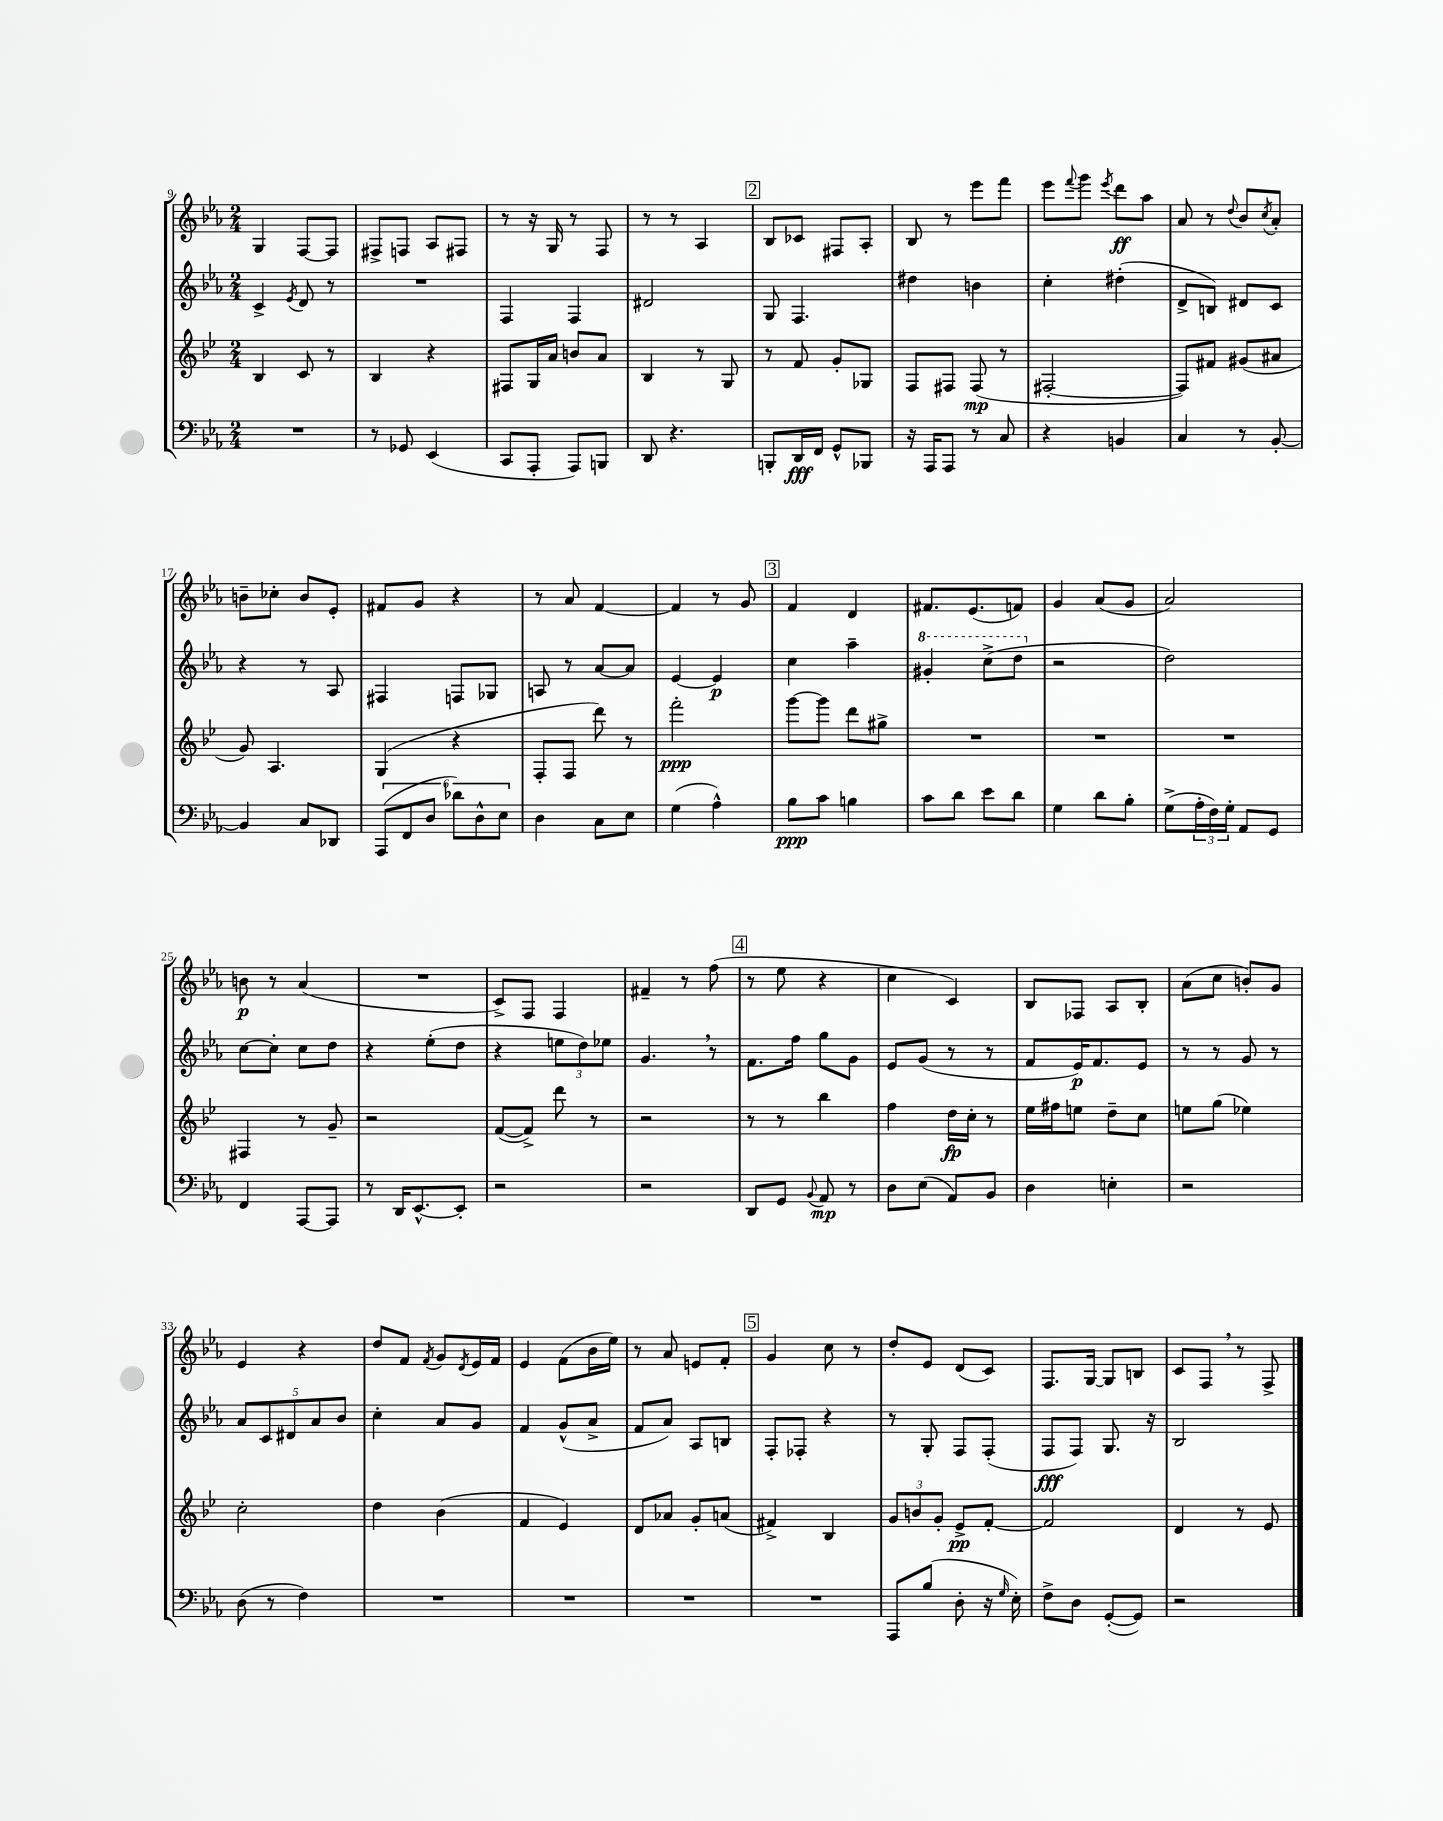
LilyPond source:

<<
\new StaffGroup <<
\new Staff = "s0" {
    \clef treble \key ees \major \numericTimeSignature \time 2/4
    g4 f8~ f8 |
    fis8-> f8 aes8 fis8 |
    r8 r16 g16 r8 f8 |
    r8 r8 aes4 |
    \mark \markup { \box "2" } bes8 ces'8 fis8 aes8-. |
    bes8 r8 ees'''8 f'''8 |
    ees'''8 \appoggiatura { f'''8 } g'''8 \acciaccatura { ees'''8 } d'''8\ff aes''8 |
    aes'8 r8 \appoggiatura { d''8 } bes'8 \acciaccatura { c''8 } aes'8-. |
    b'8-- ces''8-. b'8 ees'8-. |
    fis'8 g'8 r4 |
    r8 aes'8 f'4~ |
    f'4 r8 g'8 |
    \mark \markup { \box "3" } f'4 d'4 |
    fis'8. ees'8.( f'8) |
    g'4 aes'8( g'8 |
    aes'2) |
    b'8\p r8 aes'4( |
    R2 |
    c'8->) f8 f4 |
    fis'4-- r8 f''8( |
    \mark \markup { \box "4" } r8 ees''8 r4 |
    c''4 c'4) |
    bes8 fes8 aes8 bes8-. |
    aes'8( c''8 b'8-.) g'8 |
    ees'4 r4 |
    d''8 f'8 \acciaccatura { f'8 } g'8 \acciaccatura { d'8 } ees'16 f'16 |
    ees'4 f'8( bes'16 ees''16) |
    r8 aes'8 e'8 f'8-. |
    \mark \markup { \box "5" } g'4 c''8 r8 |
    d''8-. ees'8 d'8( c'8) |
    f8. g16~ g8 b8 |
    c'8 f8 \breathe r8 f8-> \bar "|." |
}
\new Staff = "s1" {
    \clef treble \key ees \major \numericTimeSignature \time 2/4
    c'4-> \acciaccatura { ees'8 } d'8 r8 |
    R2 |
    f4 f4 |
    dis'2 |
    \mark \markup { \box "2" } g8 f4. |
    dis''4 b'4 |
    c''4-. dis''4-.( |
    d'8-> b8) dis'8 c'8 |
    r4 r8 aes8 |
    fis4 f8 ges8 |
    a8 r8 aes'8~ aes'8 |
    ees'4~ ees'4\p |
    \mark \markup { \box "3" } c''4 aes''4-- |
    \ottava #1 gis''4-. c'''8->( d'''8 \ottava #0 |
    r2 |
    d''2) |
    c''8~ c''8-. c''8 d''8 |
    r4 ees''8-.( d''8 |
    r4 \tuplet 3/2 { e''8 d''8) ees''8 } |
    g'4. \breathe r8 |
    \mark \markup { \box "4" } f'8. f''16 g''8 g'8 |
    ees'8 g'8( r8 r8 |
    f'8 ees'16\p) f'8. ees'8 |
    r8 r8 g'8 r8 |
    \tuplet 5/4 { aes'8 c'8 dis'8 aes'8 bes'8 } |
    c''4-. aes'8 g'8 |
    f'4 g'8-^( aes'8-> |
    f'8 aes'8) aes8 b8 |
    \mark \markup { \box "5" } f8-. fes8-. r4 |
    r8 g8-. f8 f8-.( |
    f8\fff f8) g8. r16 |
    bes2 \bar "|." |
}
\new Staff = "s2" {
    \clef treble \key bes \major \numericTimeSignature \time 2/4
    bes4 c'8 r8 |
    bes4 r4 |
    fis8 g16 a'16 b'8 a'8 |
    bes4 r8 g8 |
    \mark \markup { \box "2" } r8 f'8 g'8-. ges8 |
    f8 fis8 fis8\mp( r8 |
    fis2~-. |
    fis8) fis'8 gis'8( ais'8 |
    g'8) a4. |
    g4( r4 |
    f8-. f8 d'''8) r8 |
    f'''2-.\ppp |
    \mark \markup { \box "3" } g'''8~ g'''8 d'''8 gis''8-> |
    R2 |
    R2 |
    R2 |
    fis4 r8 g'8-- |
    r2 |
    f'8~( f'8->) d'''8 r8 |
    r2 |
    \mark \markup { \box "4" } r8 r8 bes''4 |
    f''4 d''16\fp c''16-. r8 |
    ees''16 fis''16 e''8 d''8-- c''8 |
    e''8 g''8( ees''4) |
    c''2-. |
    d''4 bes'4( |
    f'4 ees'4) |
    d'8 aes'8 g'8-. a'8( |
    \mark \markup { \box "5" } fis'4->) bes4 |
    \tuplet 3/2 { g'8 b'8 g'8-. } ees'8->\pp f'8~-. |
    f'2 |
    d'4 r8 ees'8 \bar "|." |
}
\new Staff = "s3" {
    \clef bass \key ees \major \numericTimeSignature \time 2/4
    R2 |
    r8 ges,8 ees,4( |
    c,8 aes,,8-. aes,,8) b,,8 |
    d,8 r4. |
    \mark \markup { \box "2" } b,,8-. d,16\fff f,16 g,8-^ bes,,8 |
    r16 aes,,16 aes,,8 r8 c8 |
    r4 b,4 |
    c4 r8 bes,8~-. |
    bes,4 c8 des,8 |
    \tuplet 6/4 { aes,,8( f,8 d8 des'8) d8-^ ees8 } |
    d4 c8 ees8 |
    g4( aes4-^) |
    \mark \markup { \box "3" } bes8\ppp c'8 b4 |
    c'8 d'8 ees'8 d'8 |
    g4 d'8 bes8-. |
    g8->( \tuplet 3/2 { aes16-. f16) g16-. } aes,8 g,8 |
    f,4 aes,,8~ aes,,8 |
    r8 d,16 ees,8.~-^ ees,8-. |
    r2 |
    r2 |
    \mark \markup { \box "4" } d,8 g,8 \appoggiatura { bes,8 } aes,8\mp r8 |
    d8 ees8( aes,8) bes,8 |
    d4 e4-. |
    r2 |
    d8( r8 f4) |
    R2 |
    R2 |
    R2 |
    \mark \markup { \box "5" } R2 |
    aes,,8 bes8( d8-. r16 \grace { g16 } ees16-.) |
    f8-> d8 g,8~-.( g,8) |
    r2 \bar "|." |
}
>>
>>
\layout { \context { \Score currentBarNumber = #9 } }
